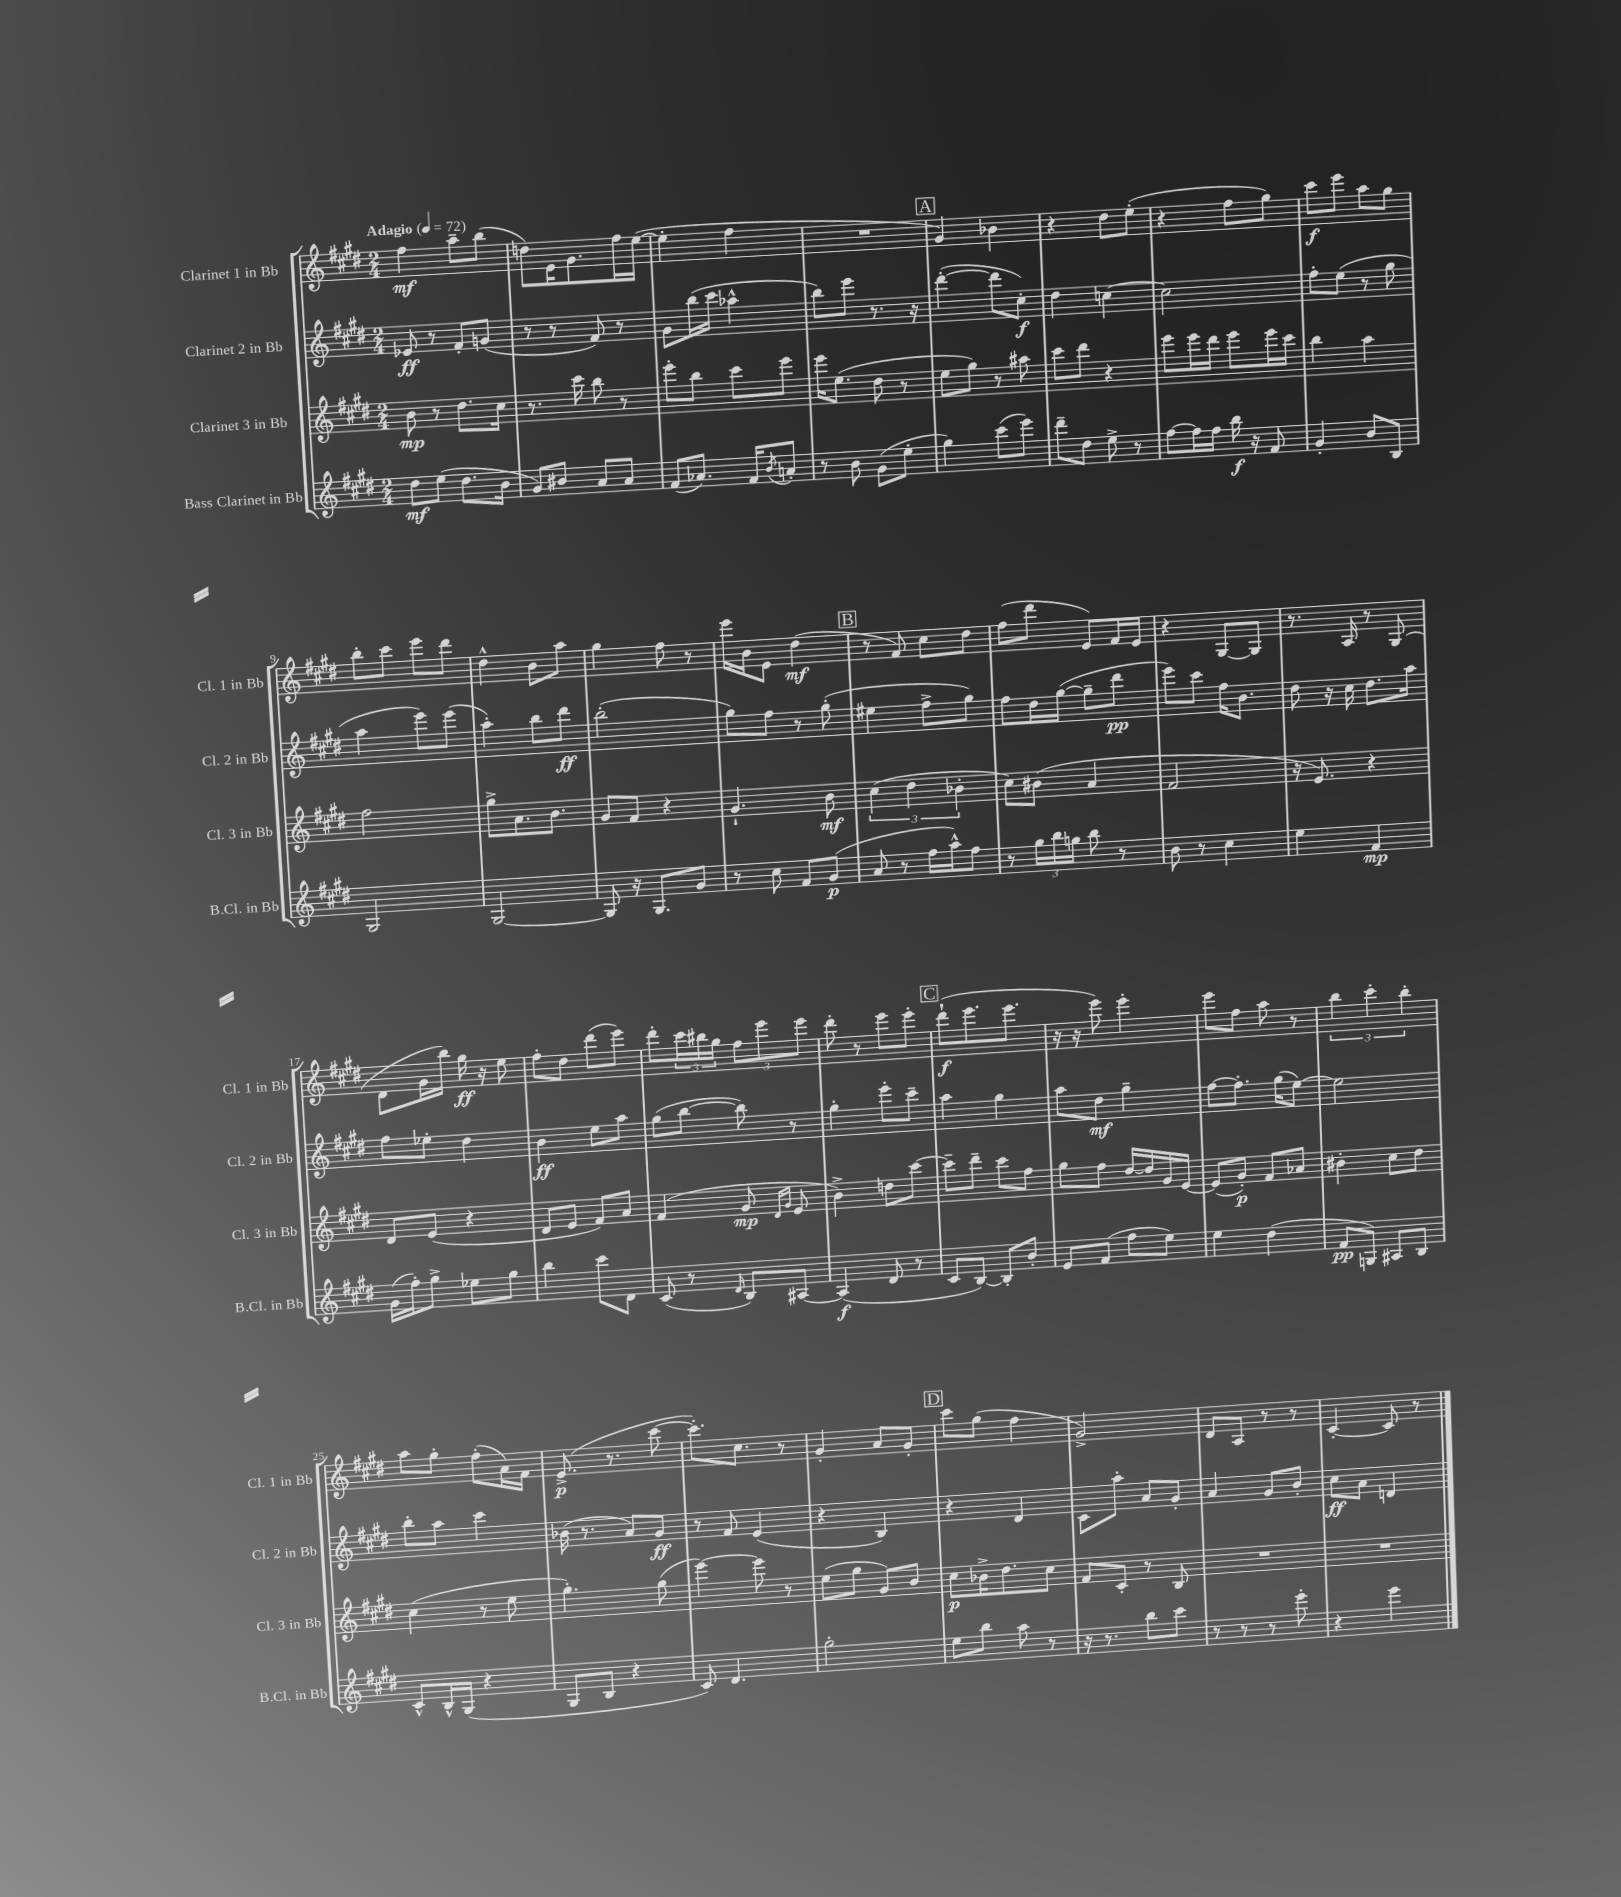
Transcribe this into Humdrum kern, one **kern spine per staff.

**kern	**dynam	**kern	**dynam	**kern	**dynam	**kern	**dynam
*part4	*part4	*part3	*part3	*part2	*part2	*part1	*part1
*staff4	*staff4	*staff3	*staff3	*staff2	*staff2	*staff1	*staff1
*I"Bass Clarinet in Bb	*	*I"Clarinet 3 in Bb	*	*I"Clarinet 2 in Bb	*	*I"Clarinet 1 in Bb	*
*I'B.Cl. in Bb	*	*I'Cl. 3 in Bb	*	*I'Cl. 2 in Bb	*	*I'Cl. 1 in Bb	*
*clefG2	*	*clefG2	*	*clefG2	*	*clefG2	*
*k[f#c#g#d#]	*	*k[f#c#g#d#]	*	*k[f#c#g#d#]	*	*k[f#c#g#d#]	*
*M2/4	*	*M2/4	*	*M2/4	*	*M2/4	*
*MM72	*	*MM72	*	*MM72	*	*MM72	*
=1	=1	=1	=1	=1	=1	=1	=1
!	!	!	!	!	!	!LO:TX:a:B:t=Adagio	!
8dd#\L	mf	8b\	mp	8e-X/	ff	4ff#\	mf
(8ee\J	.	8r	.	8r	.	.	.
8.dd#\L	.	8.dd#\L	.	8f#'/L	.	8aa~\L	.
.	.	.	.	(8gn/J	.	(8bb\J	.
16b\Jk	.	16cc#\Jk	.	.	.	.	.
=2	=2	=2	=2	=2	=2	=2	=2
8g#/L)	.	8.r	.	8r	.	8ddn\L)	.
8b#X/J	.	.	.	8r	.	16e\K	.
.	.	16ccc#\	.	.	.	8.g#\	.
8a/L	.	8bb\	.	8f#/)	.	.	.
8a/J	.	8r	.	8r	.	16ff#\L	.
.	.	.	.	.	.	([16ee\JJ	.
=3	=3	=3	=3	=3	=3	=3	=3
(8f#/L	.	8eee'\L	.	8g#\L	.	4ee'\]	.
8.a-X/J)	.	8bb\J	.	(16bb\L	.	.	.
.	.	.	.	16ccc#\JJ	.	.	.
.	.	8ccc#\L	.	4aa-X^^\	.	4ff#\	.
16f#/KL	.	.	.	.	.	.	.
8qb/	.	.	.	.	.	.	.
8an'/J	.	8eee\J	.	.	.	.	.
=4	=4	=4	=4	=4	=4	=4	=4
8r	.	16eee\KL	.	8bb\L)	.	2r	.
.	.	(8.ee\J	.	.	.	.	.
8b\	.	.	.	8eee\J	.	.	.
(8g#\L	.	8dd#\	.	8.r	.	.	.
8ee'\J	.	8r	.	.	.	.	.
.	.	.	.	16r	.	.	.
!!LO:REH:place=s1:t=A
=5	=5	=5	=5	=5	=5	=5	=5
4gg#\)	.	8ee\L	.	([4ddd#'\	.	4g#/)	.
.	.	8gg#\J)	.	.	.	.	.
(8ccc#\L	.	8r	.	8ddd#\L]	.	4b-X\	.
8eee\J)	.	8aa#X\	.	8cc#'\J)	f	.	.
=6	=6	=6	=6	=6	=6	=6	=6
8ddd#~\L	.	8ccc#\L	.	4dd#\	.	4r	.
8dd#\J	.	8ddd#\J	.	.	.	.	.
8ee^\	.	4r	.	[4ccn\	.	8dd#\L	.
8r	.	.	.	.	.	(8ee'\J	.
=7	=7	=7	=7	=7	=7	=7	=7
[8ff#\L	.	8eee\L	.	2cc\]	.	4r	.
16ff#\L]	.	16eee\L	.	.	.	.	.
16ff#\JJ	.	16ddd#\JJ	.	.	.	.	.
16bb\	f	8eee\L	.	.	.	8ff#\L	.
16r	.	.	.	.	.	.	.
8f#/	.	16eee\L	.	.	.	8gg#\J)	.
.	.	16ccc#\JJ	.	.	.	.	.
=8	=8	=8	=8	=8	=8	=8	=8
4g#'/	.	4bb\	.	8ff#'\L	.	8ccc#\L	f
.	.	.	.	(8ee\J	.	8eee\J	.
8b/L	.	4aa\	.	8r	.	8aa\L	.
8B/J	.	.	.	8gg#\	.	8gg#\J	.
!!LO:LB:g=z
=9	=9	=9	=9	=9	=9	=9	=9
2G#/	.	2ff#\	.	4aa\	.	8bb'\L	.
.	.	.	.	.	.	8ccc#\J	.
.	.	.	.	8eee\L)	.	8eee\L	.
.	.	.	.	(8eee\J	.	8ddd#\J	.
=10	=10	=10	=10	=10	=10	=10	=10
[2G#/	.	8gg#^\L	.	4aa'\)	.	4dd#^^\	.
.	.	8.a\	.	.	.	.	.
.	.	.	.	8bb\L	.	8b\L	.
.	.	8.b\J	.	.	.	.	.
.	.	.	.	8ddd#\J	ff	8aa\J	.
=11	=11	=11	=11	=11	=11	=11	=11
8G#/]	.	8g#/L	.	(2bb'\	.	4gg#\	.
16r	.	8f#/J	.	.	.	.	.
8.G#/L	.	.	.	.	.	.	.
.	.	4r	.	.	.	8ff#\	.
8g#/J	.	.	.	.	.	8r	.
=12	=12	=12	=12	=12	=12	=12	=12
8r	.	4.g#`/	.	8gg#\L)	.	16eee\LL	.
.	.	.	.	.	.	16b\J	.
8cc#\	.	.	.	8ff#\J	.	8e\J	.
8f#/L	.	.	.	8r	.	(4dd#\	mf
(8g#/J	p	8b\	mf	(8gg#'\	.	.	.
!!LO:REH:place=s1:t=B
=13	=13	=13	=13	=13	=13	=13	=13
8a/	.	(6cc#\	.	4ee#X\	.	8r	.
8r	.	.	.	.	.	8f#/)	.
.	.	6dd#\	.	.	.	.	.
16ff#\LL	.	.	.	8ff#^\L	.	8cc#\L	.
16aa^^\J)	.	.	.	.	.	.	.
.	.	6b-X'\	.	.	.	.	.
8ff#\J	.	.	.	8gg#\J)	.	8dd#\J	.
=14	=14	=14	=14	=14	=14	=14	=14
8r	.	8cc#\L)	.	8ff#\L	.	(8ff#\L	.
24gg#\LL	.	(8b#X\J	.	16dd#\L	.	8ddd#\J	.
24bb\	.	.	.	.	.	.	.
.	.	.	.	([16gg#\JJ	.	.	.
24ggn\JJ	.	.	.	.	.	.	.
8bb\	.	4a/	.	8gg#~\L]	.	8e/L)	.
8r	.	.	.	8ddd#\J	pp	16f#/L	.
.	.	.	.	.	.	16e/JJ	.
=15	=15	=15	=15	=15	=15	=15	=15
8b\	.	2f#/	.	8eee\L)	.	4r	.
8r	.	.	.	8ccc#\J	.	.	.
4cc#\	.	.	.	16ff#\KL	.	[8G#/L	.
.	.	.	.	8.b\J	.	.	.
.	.	.	.	.	.	8G#/J]	.
=16	=16	=16	=16	=16	=16	=16	=16
4ee\	.	16r	.	8dd#\	.	8.r	.
.	.	8.e/)	.	.	.	.	.
.	.	.	.	16r	.	.	.
.	.	.	.	16cc#\	.	16A/	.
4f#/	mp	4r	.	8.dd#\L	.	8r	.
.	.	.	.	.	.	(8G#/	.
.	.	.	.	16aa\Jk	.	.	.
!!LO:LB:g=z
=17	=17	=17	=17	=17	=17	=17	=17
(16g#\LL	.	8d#/L	.	8ff#\L	.	8d#\L	.
16ff#'\J)	.	.	.	.	.	.	.
8gg#^\J	.	(8e/J	.	8ee-X'\J	.	16g#\L	.
.	.	.	.	.	.	16bb\JJ)	.
8ee-X\L	.	4r	.	4dd#\	.	16gg#\	ff
.	.	.	.	.	.	16r	.
8gg#\J	.	.	.	.	.	8ee\	.
=18	=18	=18	=18	=18	=18	=18	=18
4bb\	.	8d#/L	.	4b\	ff	8ff#'\L	.
.	.	8e/J	.	.	.	8dd#\J	.
8ccc#\L	.	8f#/L)	.	8ee\L	.	(8ddd#\L	.
8d#\J	.	8a/J	.	8aa\J	.	8eee\J)	.
=19	=19	=19	=19	=19	=19	=19	=19
(8c#/	.	(4f#/	.	(8gg#\L	.	8ddd#'\L	.
8r	.	.	.	[8bb\J	.	24ccc#\L	.
.	.	.	.	.	.	24bb#X\	.
.	.	.	.	.	.	24gg#\JJ	.
16qqd#/	.	.	.	.	.	.	.
8B/L)	.	8g#/	mp	8bb\])	.	12ff#\L	.
.	.	.	.	.	.	12eee\	.
.	.	16qqd#/LL	.	.	.	.	.
.	.	16qqg#/JJ	.	.	.	.	.
[8A#X/J	.	8e/	.	8r	.	.	.
.	.	.	.	.	.	12eee\J	.
=20	=20	=20	=20	=20	=20	=20	=20
(4A#/]	f	4b^\)	.	4gg#'\	.	8ddd#'\	.
.	.	.	.	.	.	8r	.
8d#/	.	8ddn\L	.	8eee'\L	.	8eee\L	.
8r	.	[8ccc#\J	.	8ccc#~\J	.	8eee'\J	.
!!LO:REH:place=s1:t=C
=21	=21	=21	=21	=21	=21	=21	=21
8c#/L	.	8ccc#~\L]	.	4aa\	.	(8ddd#`\L	f
[8B/J)	.	8ddd#~\J	.	.	.	8.eee\	.
8B'/L]	.	8ccc#\L	.	4gg#\	.	.	.
.	.	.	.	.	.	8.eee\J	.
8b'/J	.	8ff#\J	.	.	.	.	.
=22	=22	=22	=22	=22	=22	=22	=22
8e/L	.	8gg#\L	.	8aa\L	.	16r	.
.	.	.	.	.	.	16r	.
(8f#/J	.	8ff#\J	.	8dd#\J	mf	8eee\)	.
8ff#\L	.	[16dd#/LL	.	4gg#~\	.	4eee'\	.
.	.	16dd#/]	.	.	.	.	.
8ee\J)	.	16g#/	.	.	.	.	.
.	.	[16e/JJ	.	.	.	.	.
=23	=23	=23	=23	=23	=23	=23	=23
4ee\	.	(8e/L]	.	[8ff#\L	.	8eee\L	.
.	.	8g#'/J)	p	8.ff#'\J]	.	8ff#\J	.
(4dd#\	.	8f#/L	.	.	.	8aa\	.
.	.	.	.	(16gg#\KL	.	.	.
.	.	8a-X/J	.	[8ee\J)	.	8r	.
=24	=24	=24	=24	=24	=24	=24	=24
8f#/L	pp	4b#X'\	.	2ee\]	.	6bb\	.
8Gn/J)	.	.	.	.	.	.	.
.	.	.	.	.	.	6ccc#'\	.
8A#X/L	.	8cc#\L	.	.	.	.	.
.	.	.	.	.	.	6bb'\	.
8B/J	.	8dd#\J	.	.	.	.	.
!!LO:LB:g=z
=25	=25	=25	=25	=25	=25	=25	=25
8c#^^/L	.	(4cc#\	.	8bb'\L	.	8aa\L	.
16B^^/L	.	.	.	8aa\J	.	8gg#'\J	.
(16G#/JJ	.	.	.	.	.	.	.
4r	.	8r	.	4ccc#\	.	(8ff#'\L	.
.	.	8ee\	.	.	.	16a\L)	.
.	.	.	.	.	.	16f#\JJ	.
=26	=26	=26	=26	=26	=26	=26	=26
8G#/L	.	4.gg#'\)	.	(16b-X\	.	(8.e^/	p
.	.	.	.	8.r	.	.	.
8B/J	.	.	.	.	.	.	.
.	.	.	.	.	.	8.r	.
4r	.	.	.	8a/L)	.	.	.
.	.	(8gg#\	.	8g#/J	ff	[8ccc#\	.
=27	=27	=27	=27	=27	=27	=27	=27
8c#/)	.	[4eee\)	.	8r	.	8.ccc#'\L])	.
4.d#/	.	.	.	8f#/	.	.	.
.	.	.	.	.	.	8.cc#\J	.
.	.	8eee\]	.	(4e/	.	.	.
.	.	8r	.	.	.	8r	.
=28	=28	=28	=28	=28	=28	=28	=28
2gg#'\	.	(8ee\L	.	4r	.	4g#'/	.
.	.	8gg#\J	.	.	.	.	.
.	.	8g#/L)	.	4B/)	.	8a/L	.
.	.	8b/J	.	.	.	8g#'/J	.
!!LO:REH:place=s1:t=D
=29	=29	=29	=29	=29	=29	=29	=29
8ee\L	.	8cc#\L	p	4r	.	8ccc#\L	.
8bb\J	.	16b-X^\K	.	.	.	(8gg#\J	.
.	.	8.dd#\	.	.	.	.	.
8aa\	.	.	.	4d#/	.	4ff#\	.
8r	.	8cc#\J	.	.	.	.	.
=30	=30	=30	=30	=30	=30	=30	=30
16r	.	8f#/L	.	8c#\L	.	2g#^/)	.
8.r	.	.	.	.	.	.	.
.	.	8c#'/J	.	8aa'\J	.	.	.
8bb\L	.	8r	.	8a/L	.	.	.
8ccc#\J	.	8B/	.	8g#'/J	.	.	.
=31	=31	=31	=31	=31	=31	=31	=31
8r	.	2r	.	4a/	.	8d#/L	.
8r	.	.	.	.	.	8A/J	.
8r	.	.	.	8g#/L	.	8r	.
8eee'\	.	.	.	8b'/J	.	8r	.
=32	=32	=32	=32	=32	=32	=32	=32
4r	.	2r	.	8cc#\L	ff	[4c#'/	.
.	.	.	.	8a\J	.	.	.
4eee\	.	.	.	4dn/	.	8c#/]	.
.	.	.	.	.	.	8r	.
==	==	==	==	==	==	==	==
*-	*-	*-	*-	*-	*-	*-	*-
